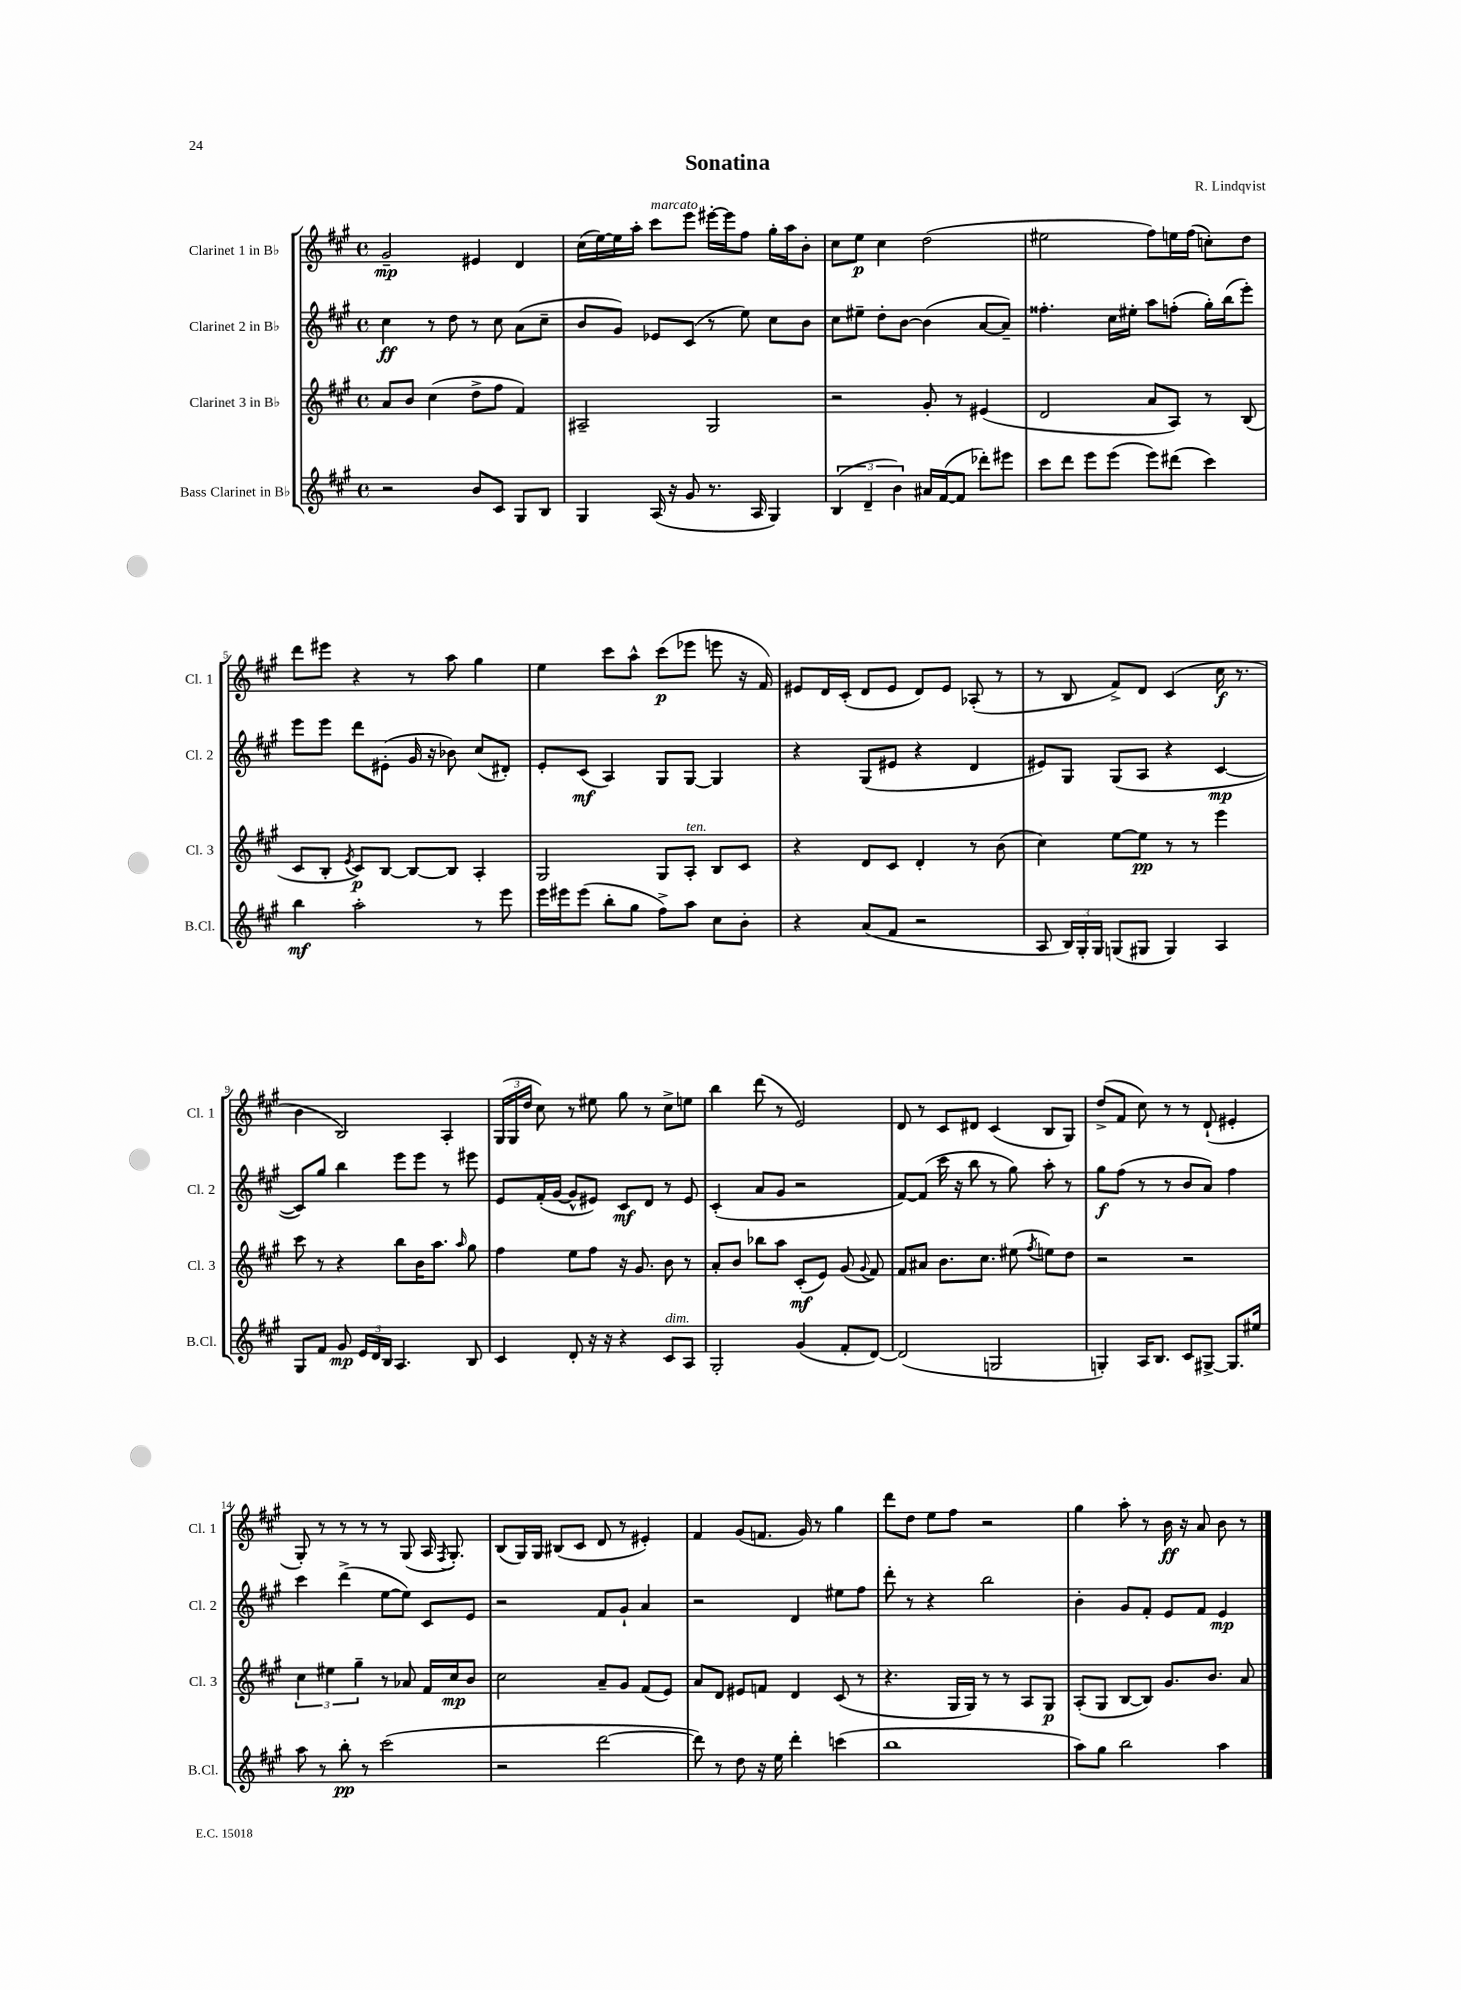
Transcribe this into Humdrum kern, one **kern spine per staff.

**kern	**dynam	**kern	**dynam	**kern	**dynam	**kern	**dynam
*part4	*part4	*part3	*part3	*part2	*part2	*part1	*part1
*staff4	*staff4	*staff3	*staff3	*staff2	*staff2	*staff1	*staff1
*I"Bass Clarinet in B♭	*	*I"Clarinet 3 in B♭	*	*I"Clarinet 2 in B♭	*	*I"Clarinet 1 in B♭	*
*I'B.Cl.	*	*I'Cl. 3	*	*I'Cl. 2	*	*I'Cl. 1	*
*clefG2	*	*clefG2	*	*clefG2	*	*clefG2	*
*k[f#c#g#]	*	*k[f#c#g#]	*	*k[f#c#g#]	*	*k[f#c#g#]	*
*M4/4	*	*M4/4	*	*M4/4	*	*M4/4	*
*met(c)	*	*met(c)	*	*met(c)	*	*met(c)	*
=1	=1	=1	=1	=1	=1	=1	=1
2r	.	8a/L	.	4cc#\	ff	2g#~/	mp
.	.	8b/J	.	.	.	.	.
.	.	(4cc#\	.	8r	.	.	.
.	.	.	.	8dd\	.	.	.
8b/L	.	8dd^\L	.	8r	.	4e#X/	.
8c#/J	.	8ff#\J	.	8cc#\	.	.	.
8G#/L	.	4f#/)	.	(8a\L	.	4d/	.
8B/J	.	.	.	8cc#~\J	.	.	.
=2	=2	=2	=2	=2	=2	=2	=2
4G#/	.	2A#X~/	.	8b/L	.	(16cc#\LL	.
.	.	.	.	.	.	[16ee\)	.
.	.	.	.	8g#/J)	.	16ee\]	.
.	.	.	.	.	.	16aa'\JJ	.
!	!	!	!	!	!	!LO:TX:a:i:t=marcato	!
(16A/	.	.	.	8e-X/L	.	8ccc#\L	.
16r	.	.	.	.	.	.	.
8g#/	.	.	.	(8c#/J	.	8eee\J	.
8.r	.	2G#/	.	8r	.	[16eee#X'\LL	.
.	.	.	.	.	.	16eee#\J]	.
.	.	.	.	8ee\)	.	8ff#\J	.
16A/	.	.	.	.	.	.	.
4G#/)	.	.	.	8cc#\L	.	16gg#'\LL	.
.	.	.	.	.	.	16aa\J	.
.	.	.	.	8b\J	.	8b'\J	.
=3	=3	=3	=3	=3	=3	=3	=3
(6B/	.	2r	.	8cc#\L	.	8cc#\L	.
.	.	.	.	8ee#X~\J	.	8ee\J	p
6d~/	.	.	.	.	.	.	.
.	.	.	.	8dd'\L	.	4cc#\	.
6b\)	.	.	.	.	.	.	.
.	.	.	.	[8b\J	.	.	.
16a#X/LL	.	8g#'/	.	(4b\]	.	(2dd\	.
([16f#/J	.	.	.	.	.	.	.
8f#/J]	.	8r	.	.	.	.	.
8ddd-X'\L)	.	(4e#X/	.	[8a/L	.	.	.
8eee#X\J	.	.	.	8a~/J])	.	.	.
=4	=4	=4	=4	=4	=4	=4	=4
8ccc#\L	.	2d/	.	4.ff##X'\	.	2ee#X\	.
8ddd\J	.	.	.	.	.	.	.
8eee\L	.	.	.	.	.	.	.
(8eee\J	.	.	.	16cc#\LL	.	.	.
.	.	.	.	16ee#X'\JJ	.	.	.
8eee\L)	.	8a/L	.	8aa\L	.	8ff#\L)	.
(8ddd#X\J	.	8A/J)	.	(8ffn'\J	.	16een\L	.
.	.	.	.	.	.	(16ff#\JJ	.
4ccc#\)	.	8r	.	16gg#'\LL)	.	8ccn'\L)	.
.	.	.	.	(16bb\J	.	.	.
.	.	(8B/	.	8eee'\J)	.	8dd\J	.
!!LO:LB:g=z
=5	=5	=5	=5	=5	=5	=5	=5
4bb\	mf	8c#/L	.	8eee\L	.	8ddd\L	.
.	.	8B'/J	.	8eee\J	.	8eee#X\J	.
.	.	8qe/	.	.	.	.	.
2aa'\	.	8c#/L)	p	8ddd\L	.	4r	.
.	.	[8B/J	.	(8e#X'\J	.	.	.
.	.	8B/L_	.	16g#/	.	8r	.
.	.	.	.	16r	.	.	.
.	.	8B/J]	.	8b-X\)	.	8aa\	.
8r	.	4A'/	.	(8cc#/L	.	4gg#\	.
8eee\	.	.	.	8d#X'/J)	.	.	.
=6	=6	=6	=6	=6	=6	=6	=6
16eee\LL	.	2G#/	.	8e'/L	.	4ee\	.
16eee#X\J	.	.	.	.	.	.	.
(8eee#\J	.	.	.	(8c#/J	mf	.	.
8bb'\L	.	.	.	4A/)	.	8ccc#\L	.
8gg#\J	.	.	.	.	.	8aa^^\J	.
8ff#^\L)	.	8G#/L	.	8G#/L	.	(8ccc#\L	p
!	!	!LO:TX:a:i:t=ten.	!	!	!	!	!
8aa\J	.	8A'/J	.	[8G#/J	.	8eee-X\J	.
8cc#\L	.	8B/L	.	4G#/]	.	8eeen\	.
8b'\J	.	8c#/J	.	.	.	16r	.
.	.	.	.	.	.	16f#/)	.
=7	=7	=7	=7	=7	=7	=7	=7
4r	.	4r	.	4r	.	8e#X/L	.
.	.	.	.	.	.	16d/L	.
.	.	.	.	.	.	(16c#'/JJ	.
(8a/L	.	8d/L	.	(8G#/L	.	8d/L	.
8f#/J	.	8c#/J	.	8e#X/J	.	8e#/J	.
2r	.	4d'/	.	4r	.	8d/L)	.
.	.	.	.	.	.	8e#/J	.
.	.	8r	.	4d/	.	(8A-X'/	.
.	.	(8b\	.	.	.	8r	.
=8	=8	=8	=8	=8	=8	=8	=8
8A/	.	4cc#\)	.	8e#X/L)	.	8r	.
24B/LL)	.	.	.	8G#/J	.	8B/	.
24G#'/	.	.	.	.	.	.	.
24G#/JJ	.	.	.	.	.	.	.
(8Gn/L	.	[8ee\L	.	(8G#/L	.	8f#^/L)	.
8G#X/J	.	8ee\J]	pp	8A/J	.	8d/J	.
4G#/)	.	8r	.	4r	.	(4c#/	.
.	.	8r	.	.	.	.	.
4A/	.	4eee\	.	[4c#/	mp	16cc#\	f
.	.	.	.	.	.	8.r	.
!!LO:LB:g=z
=9	=9	=9	=9	=9	=9	=9	=9
8G#/L	.	8ccc#\	.	8c#/L])	.	4b\	.
8f#/J	.	8r	.	8gg#/J	.	.	.
8g#/	mp	4r	.	4bb\	.	2B/)	.
24e/LL	.	.	.	.	.	.	.
24d/	.	.	.	.	.	.	.
24B/JJ	.	.	.	.	.	.	.
4.A/	.	8bb\L	.	8eee\L	.	.	.
.	.	16b\K	.	8eee\J	.	.	.
.	.	8.aa\J	.	.	.	.	.
.	.	.	.	8r	.	4A'/	.
.	.	16qqaa/	.	.	.	.	.
8B/	.	8gg#\	.	8eee#X\	.	.	.
=10	=10	=10	=10	=10	=10	=10	=10
4c#/	.	4ff#\	.	8e/L	.	(24G#/LL	.
.	.	.	.	.	.	24G#/	.
.	.	.	.	.	.	24dd/JJ	.
.	.	.	.	(16f#'/L	.	8cc#\)	.
.	.	.	.	[16g#/JJ	.	.	.
8d'/	.	8ee\L	.	8g#^^/L]	.	8r	.
16r	.	8ff#\J	.	8e#X/J)	.	8ee#X\	.
16r	.	.	.	.	.	.	.
4r	.	16r	.	8c#/L	mf	8gg#\	.
.	.	8.g#/	.	.	.	.	.
.	.	.	.	8d/J	.	8r	.
!LO:TX:a:i:t=dim.	!	!	!	!	!	!	!
8c#/L	.	8b\	.	8r	.	8cc#^\L	.
8A/J	.	8r	.	8e#/	.	8een\J	.
=11	=11	=11	=11	=11	=11	=11	=11
2G#'/	.	8a'/L	.	(4c#'/	.	4bb\	.
.	.	8b/J	.	.	.	.	.
.	.	8bb-X\L	.	8a/L	.	(8ddd\	.
.	.	8aa\J	.	8g#/J	.	8r	.
(4g#/	.	(8c#'/L	mf	2r	.	2e/)	.
.	.	8e/J)	.	.	.	.	.
8f#'/L	.	(8g#/	.	.	.	.	.
.	.	8qqg#/	.	.	.	.	.
[8d/J)	.	8f#/)	.	.	.	.	.
=12	=12	=12	=12	=12	=12	=12	=12
(2d/]	.	8f#/L	.	[8f#/L)	.	8d/	.
.	.	8a#X/J	.	(8f#/J]	.	8r	.
.	.	8.b\L	.	16ccc#\	.	8c#/L	.
.	.	.	.	16r	.	.	.
.	.	.	.	8bb\	.	8d#X/J	.
.	.	8.cc#\J	.	.	.	.	.
2Gn/	.	.	.	8r	.	(4c#/	.
.	.	(8ee#X\	.	8gg#\)	.	.	.
.	.	8qff#/	.	.	.	.	.
.	.	8een\L)	.	8aa'\	.	8B/L	.
.	.	8dd\J	.	8r	.	8G#/J)	.
=13	=13	=13	=13	=13	=13	=13	=13
4Gn'/)	.	2r	.	8gg#\L	f	(8dd^/L	.
.	.	.	.	(8ff#\J	.	8f#/J	.
16A/KL	.	.	.	8r	.	8cc#\)	.
8.B/J	.	.	.	.	.	.	.
.	.	.	.	8r	.	8r	.
8c#/L	.	2r	.	8b/L	.	8r	.
[8G#X^/J	.	.	.	8a/J)	.	(8d`/	.
8.G#/L]	.	.	.	4ff#\	.	4e#X'/	.
16ee#X/Jk	.	.	.	.	.	.	.
!!LO:LB:g=z
=14	=14	=14	=14	=14	=14	=14	=14
8aa\	.	6cc#\	.	4ccc#\	.	8G#'/)	.
8r	.	.	.	.	.	8r	.
.	.	6ee#X\	.	.	.	.	.
8bb'\	pp	.	.	(4ddd^\	.	8r	.
.	.	6gg#~\	.	.	.	.	.
8r	.	.	.	.	.	8r	.
(2ccc#\	.	8r	.	[8ee\L	.	8r	.
.	.	8a-X/	.	8ee\J])	.	(8G#/	.
.	.	16f#/LL	.	8c#/L	.	16A/	.
.	.	.	.	.	.	8qF#/	.
.	.	16cc#/J	mp	.	.	8.G#'/)	.
.	.	8b/J	.	8e/J	.	.	.
=15	=15	=15	=15	=15	=15	=15	=15
2r	.	2cc#\	.	2r	.	(8B/L	.
.	.	.	.	.	.	16G#/L)	.
.	.	.	.	.	.	16G#/JJ	.
.	.	.	.	.	.	(8B#X/L	.
.	.	.	.	.	.	8c#/J	.
[2ddd\	.	8a~/L	.	8f#/L	.	8d/	.
.	.	8g#/J	.	8g#`/J	.	8r	.
.	.	(8f#/L	.	4a/	.	4e#X'/)	.
.	.	8e/J)	.	.	.	.	.
=16	=16	=16	=16	=16	=16	=16	=16
8ddd\])	.	8a/L	.	2r	.	4f#/	.
8r	.	8d/J	.	.	.	.	.
8dd\	.	8e#X/L	.	.	.	(8g#/L	.
16r	.	8fn/J	.	.	.	8.fn/J	.
16ee\	.	.	.	.	.	.	.
4ddd'\	.	4d/	.	4d/	.	.	.
.	.	.	.	.	.	16g#/)	.
.	.	.	.	.	.	8r	.
(4cccn\	.	(8c#/	.	8ee#X\L	.	4gg#\	.
.	.	8r	.	8ff#\J	.	.	.
=17	=17	=17	=17	=17	=17	=17	=17
1bb	.	4.r	.	8ddd'\	.	8ddd\L	.
.	.	.	.	8r	.	8dd\J	.
.	.	.	.	4r	.	8ee\L	.
.	.	16G#/LL	.	.	.	8ff#\J	.
.	.	16G#/JJ)	.	.	.	.	.
.	.	8r	.	2bb\	.	2r	.
.	.	8r	.	.	.	.	.
.	.	8A/L	.	.	.	.	.
.	.	8G#/J	p	.	.	.	.
=18	=18	=18	=18	=18	=18	=18	=18
8aa\L)	.	(8A'/L	.	4b'\	.	4gg#\	.
8gg#\J	.	8G#/J	.	.	.	.	.
2bb\	.	[8B/L	.	8g#/L	.	8aa'\	.
.	.	8B/J])	.	8f#'/J	.	8r	.
.	.	8.g#/L	.	8e/L	.	16b\	ff
.	.	.	.	.	.	16r	.
.	.	.	.	8f#/J	.	8a/	.
.	.	8.b/J	.	.	.	.	.
4aa\	.	.	.	4e/	mp	8b\	.
.	.	8a/	.	.	.	8r	.
==	==	==	==	==	==	==	==
*-	*-	*-	*-	*-	*-	*-	*-
